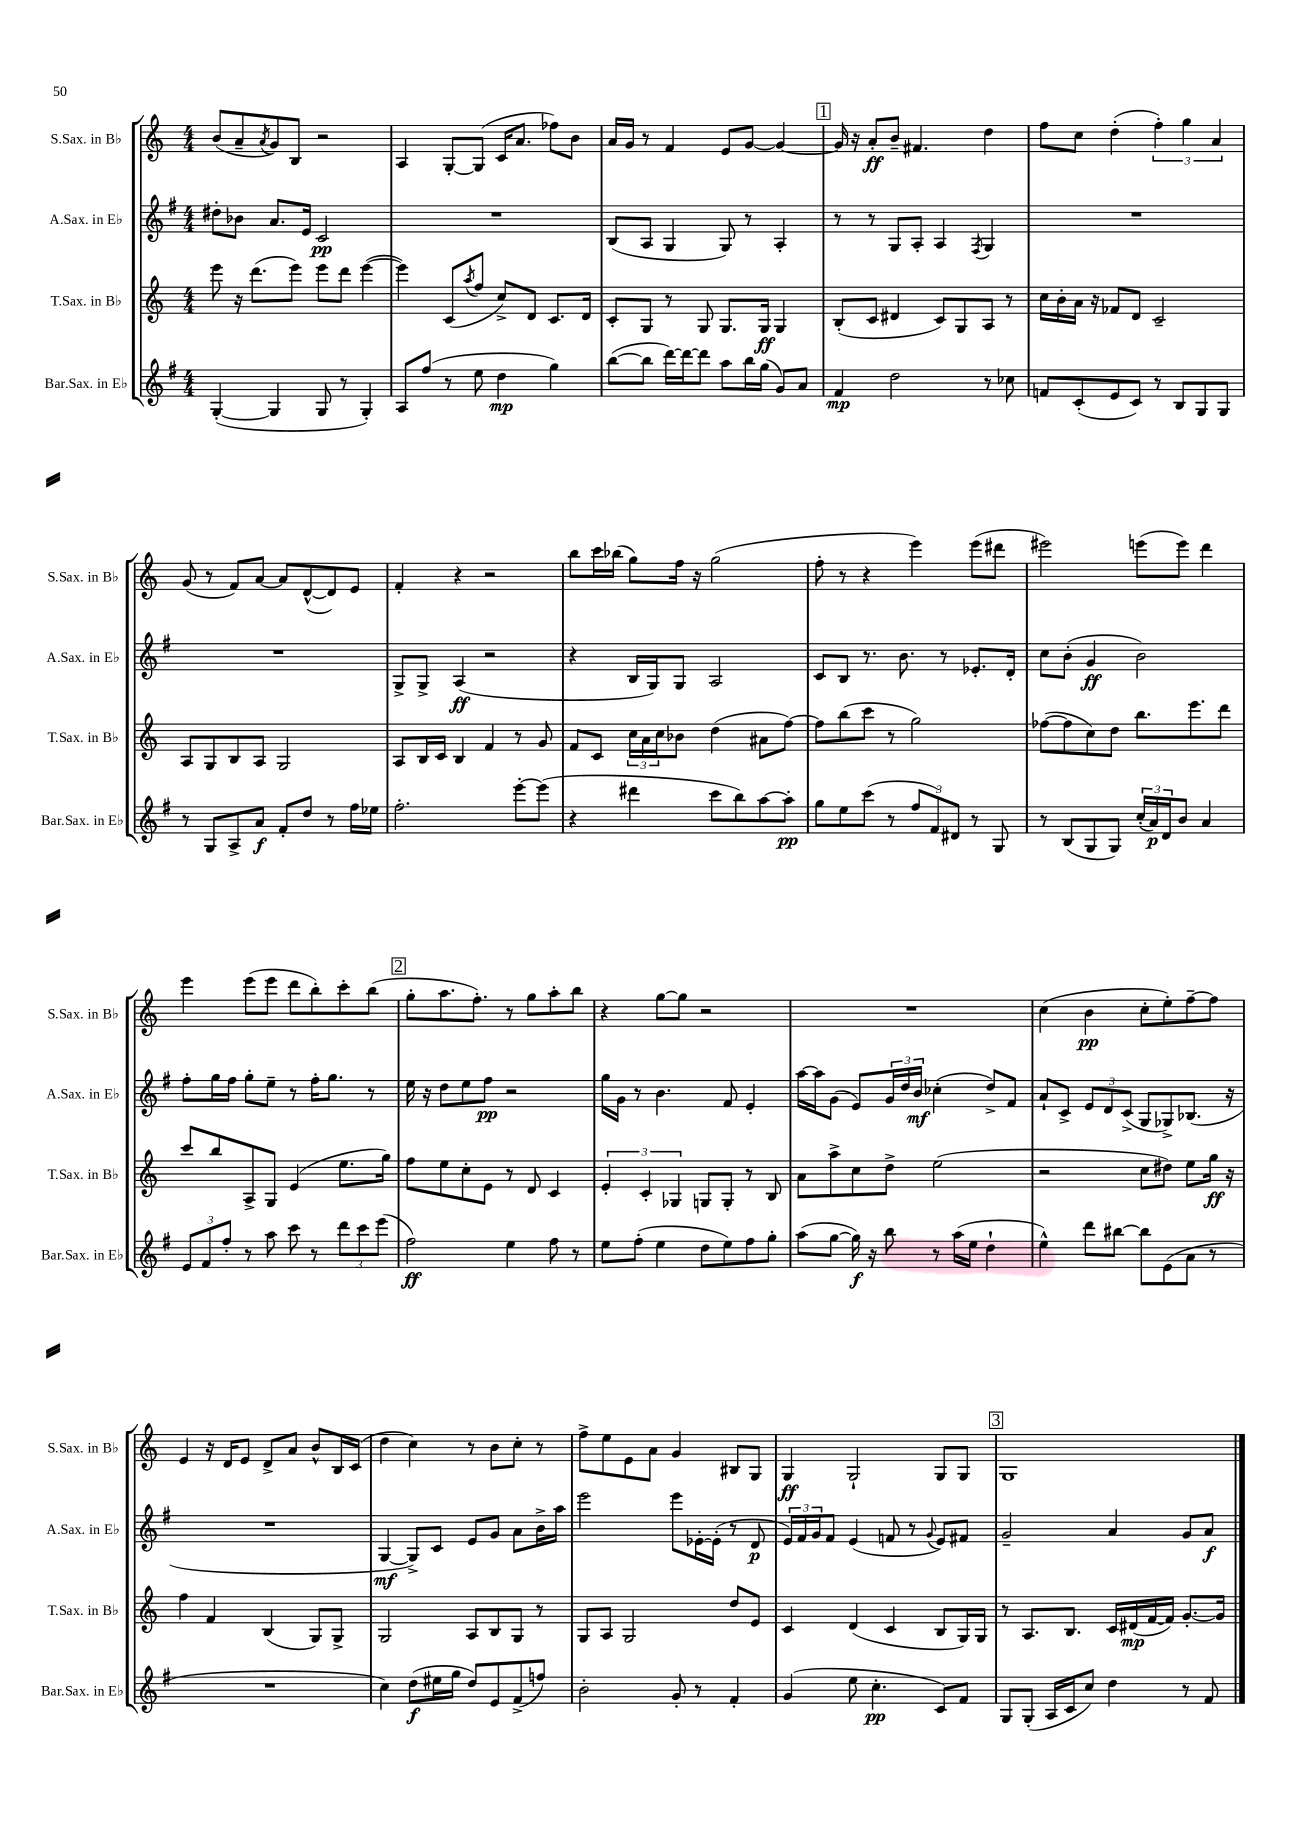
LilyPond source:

<<
\new StaffGroup <<
\new Staff = "s0" \with { instrumentName = "S.Sax. in Bb" shortInstrumentName = "S.Sax. in Bb" } {
    \clef treble \key c \major \numericTimeSignature \time 4/4
    b'8( a'8-- \acciaccatura { a'8 } g'8) b8 r2 |
    a4 g8~-. g8( c'16 a'8. fes''8) b'8 |
    a'16 g'16 r8 f'4 e'8 g'8~ g'4~ |
    \mark \markup { \box "1" } g'16 r16 a'8-.\ff b'8-- fis'4. d''4 |
    f''8 c''8 d''4-.( \tuplet 3/2 { f''4-.) g''4 a'4 } |
    g'8( r8 f'8) a'8~ a'8 d'8~-^( d'8) e'8 |
    f'4-. r4 r2 |
    b''8 c'''16 bes''16( g''8) f''16 r16 g''2( |
    f''8-. r8 r4 e'''4) e'''8( dis'''8 |
    eis'''2) e'''8( e'''8) d'''4 |
    e'''4 e'''8( e'''8 d'''8 b''8-.) c'''8-. b''8( |
    \mark \markup { \box "2" } g''8-. a''8. f''8.-.) r8 g''8 a''8-. b''8 |
    r4 g''8~ g''8 r2 |
    R1 |
    c''4( b'4\pp c''8-. e''8-.) f''8~-- f''8 |
    e'4 r16 d'16 e'8 d'8-> a'8 b'8-^ b16 c'16( |
    d''4 c''4) r8 b'8 c''8-. r8 |
    f''8-> e''8 e'8 a'8 g'4 bis8 g8 |
    g4\ff g2-! g8 g8 |
    \mark \markup { \box "3" } g1 \bar "|." |
}
\new Staff = "s1" \with { instrumentName = "A.Sax. in Eb" shortInstrumentName = "A.Sax. in Eb" } {
    \clef treble \key g \major \numericTimeSignature \time 4/4
    dis''8-. bes'8 a'8. e'16 c'2\pp |
    R1 |
    b8( a8 g4 g8) r8 a4-. |
    \mark \markup { \box "1" } r8 r8 g8 a8-. a4 \acciaccatura { fis8 } g4 |
    R1 |
    R1 |
    g8-> g8-> a4\ff( r2 |
    r4 b16 g16) g8 a2 |
    c'8 b8 r8. b'8. r8 ees'8.-. d'16-. |
    c''8 b'8-.( g'4\ff b'2) |
    fis''8-. g''16 fis''16 g''8-. e''8-- r8 fis''16-. g''8. r8 |
    \mark \markup { \box "2" } e''16 r16 d''8 e''8 fis''8\pp r2 |
    g''16 g'16 r8 b'4. fis'8 e'4-. |
    a''16~ a''16 g'8( e'8) \tuplet 3/2 { g'16 d''16 b'16\mf } ces''4-.( d''8->) fis'8 |
    a'8-! c'8-> \tuplet 3/2 { e'8 d'8 c'8->( } g8 ges8->) bes8.( r16 |
    R1 |
    g4~\mf g8->) c'8 e'8 g'8 a'8 b'16-> a''16 |
    e'''2 e'''8 ees'16~-. ees'16-.( r8 d'8\p |
    \tuplet 3/2 { e'16) fis'16 g'16 } fis'8 e'4( f'8 r8 \appoggiatura { g'8 } e'8) fis'8 |
    \mark \markup { \box "3" } g'2-- a'4 g'8 a'8\f \bar "|." |
}
\new Staff = "s2" \with { instrumentName = "T.Sax. in Bb" shortInstrumentName = "T.Sax. in Bb" } {
    \clef treble \key c \major \numericTimeSignature \time 4/4
    e'''8 r16 d'''8.( e'''8) e'''8 d'''8 e'''4~( |
    e'''4) c'8( \acciaccatura { a''8 } f''8 c''8->) d'8 c'8. d'16 |
    c'8-. g8 r8 g8 g8. g16\ff g4 |
    \mark \markup { \box "1" } b8-.( c'8 dis'4 c'8) g8 a8 r8 |
    c''16 b'16-. a'16 r16 fes'8 d'8 c'2-- |
    a8 g8 b8 a8 g2 |
    a8 b16 c'16 b4 f'4 r8 g'8 |
    f'8 c'8 \tuplet 3/2 { c''16 a'16 c''16 } bes'8 d''4( ais'8 f''8~) |
    f''8 b''8( c'''8 r8 g''2) |
    fes''8~( fes''8 c''8) d''8 b''8. e'''8. d'''8 |
    c'''8 b''8 a8-> g8 e'4( e''8. g''16) |
    \mark \markup { \box "2" } f''8 e''8 c''8-. e'8 r8 d'8 c'4 |
    \tuplet 3/2 { e'4-. c'4-. ges4 } g8 g8-. r8 b8 |
    a'8 a''8-> c''8 d''8-> e''2( |
    r2 c''8 dis''8) e''8 g''16\ff r16 |
    f''4 f'4 b4( g8) g8-> |
    g2 a8 b8 g8 r8 |
    g8 a8 g2 d''8 e'8 |
    c'4 d'4( c'4 b8 g16) g16 |
    \mark \markup { \box "3" } r8 a8. b8. c'16 dis'16\mp( f'16~ f'16) g'8.~-. g'16 \bar "|." |
}
\new Staff = "s3" \with { instrumentName = "Bar.Sax. in Eb" shortInstrumentName = "Bar.Sax. in Eb" } {
    \clef treble \key g \major \numericTimeSignature \time 4/4
    g4~-.( g4 g8 r8 g4-.) |
    a8 fis''8( r8 e''8 d''4\mp g''4) |
    b''8~( b''8 d'''16~) d'''16~ d'''8 a''8 b''16 g''16( g'8) a'8 |
    \mark \markup { \box "1" } fis'4\mp d''2 r8 ces''8 |
    f'8 c'8-.( e'8 c'8) r8 b8 g8 g8 |
    r8 g8 a8-> a'8\f fis'8-. d''8 r8 fis''16 ees''16 |
    fis''2.-. e'''8~-. e'''8( |
    r4 dis'''4 c'''8 b''8) a''8~ a''8-.\pp |
    g''8 e''8 c'''8( r8 \tuplet 3/2 { fis''8 fis'8) dis'8 } r8 g8 |
    r8 b8( g8 g8) \tuplet 3/2 { c''16-.( a'16\p) d'16 } b'8 a'4 |
    \tuplet 3/2 { e'8 fis'8 fis''8-. } r8 a''8 c'''8 r8 \tuplet 3/2 { d'''8 c'''8 e'''8( } |
    \mark \markup { \box "2" } fis''2\ff) e''4 fis''8 r8 |
    e''8 fis''8-.( e''4 d''8 e''8) fis''8 g''8-. |
    a''8( g''8~ g''16\f) r16 b''8 r8 a''16( e''16 d''4-! |
    e''4-^) d'''8 bis''8~ bis''8 e'8( a'8 r8 |
    R1 |
    c''4) d''8\f( eis''16 g''16 d''8) e'8 fis'8->( f''8) |
    b'2-. g'8-. r8 fis'4-. |
    g'4( e''8 c''4.-.\pp c'8) fis'8 |
    \mark \markup { \box "3" } g8 g8-.( a16 c'16 c''8) d''4 r8 fis'8 \bar "|." |
}
>>
>>
\layout { \context { \Score \remove "Bar_number_engraver" } }
